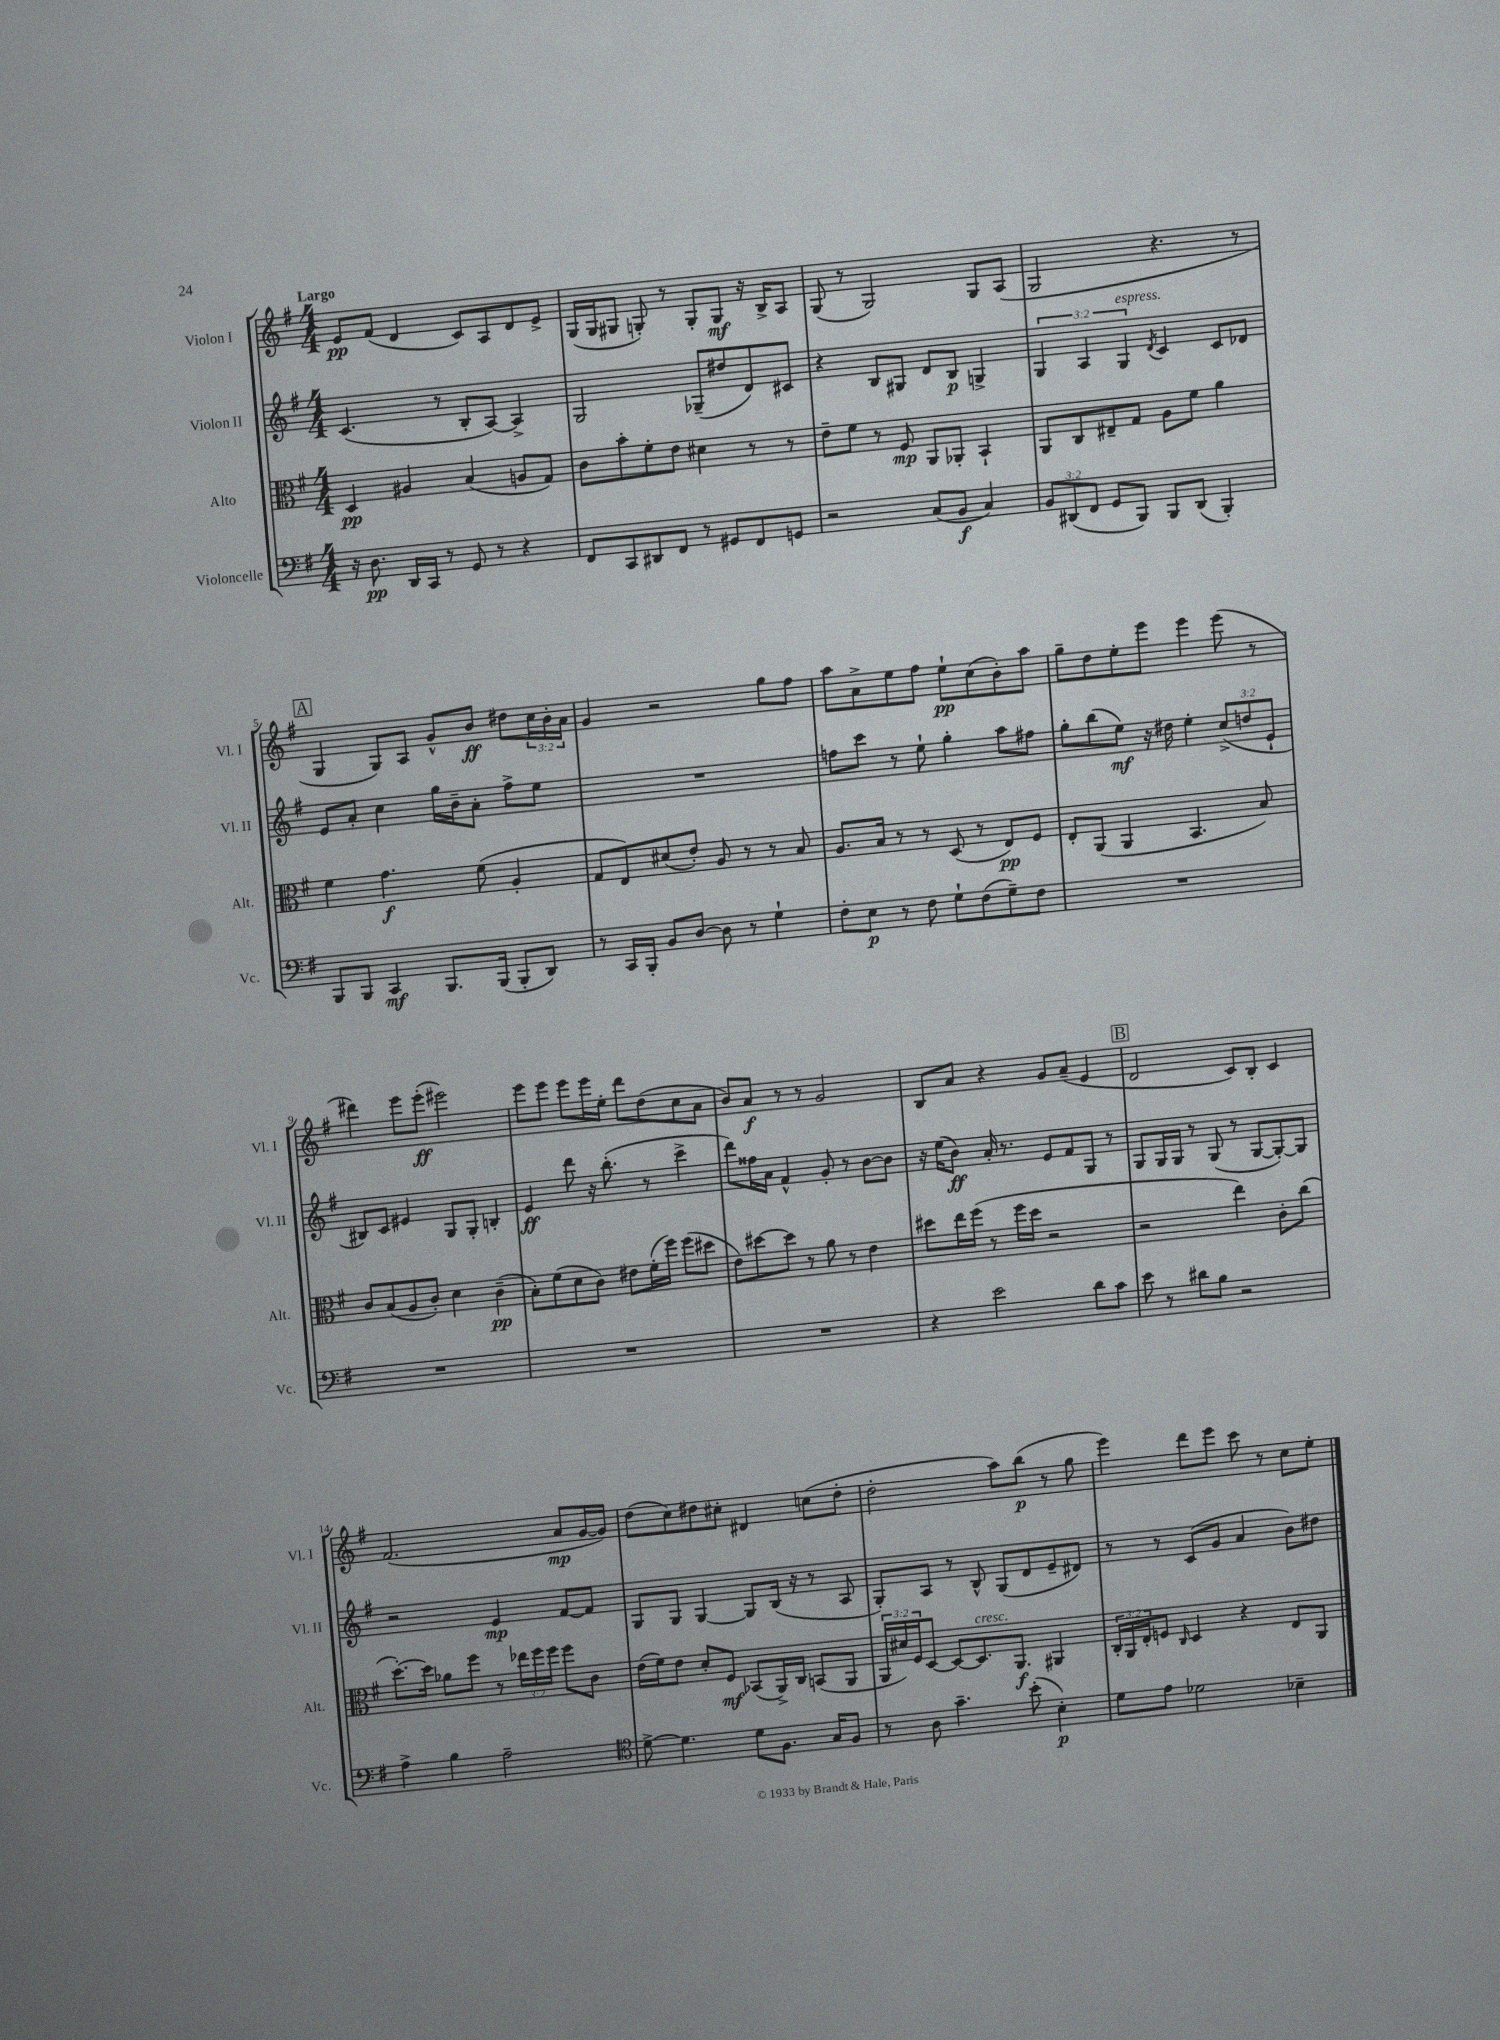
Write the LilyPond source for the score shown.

<<
\new StaffGroup <<
\new Staff = "s0" \with { instrumentName = "Violon I" shortInstrumentName = "Vl. I" } {
    \clef treble \key g \major \numericTimeSignature \time 4/4 \override Staff.TupletNumber.text = #tuplet-number::calc-fraction-text \tempo "Largo"
    e'8\pp fis'8( d'4 c'8) a8 d'8 e'8-> |
    g16( g16 gis8 g8-.) r8 g8-. g8\mf r16 b16-> a8 |
    g8( r8 g2) g8 a8( |
    g2 r4. r8 |
    \mark \markup { \box "A" } g4 g8) a8 g'8-^ b'8\ff dis''8 \tuplet 3/2 { c''16 b'16-. a'16 } |
    g'4 r2 g''8 fis''8 |
    a''8 a'8-> e''8 fis''8 e''8-!\pp c''8( b'8-.) a''8 |
    g''8-- d''8 e''8-. e'''8 e'''4 e'''8( r8 |
    dis'''4) e'''8 e'''8-.\ff( eis'''2) |
    e'''8 e'''8 e'''8 e'''16 e''16-. d'''8 d''8( c''8 a'8 |
    b'8) a'8\f r8 r8 g'2 |
    b8 a'8 r4 g'8 a'8--( e'4 |
    \mark \markup { \box "B" } d'2 c'8) b8-. c'4 |
    fis'2.( a'8\mp g'16~ g'16) |
    d''8( c''8) dis''8 cis''8-. dis'4 c''8( dis''8-. |
    d''2-. a''8) b''8\p( r8 g''8 |
    e'''4) d'''8 e'''8 c'''8 r8 c''8 e''8-. \bar "|." |
}
\new Staff = "s1" \with { instrumentName = "Violon II" shortInstrumentName = "Vl. II" } {
    \clef treble \key g \major \numericTimeSignature \time 4/4 \override Staff.TupletNumber.text = #tuplet-number::calc-fraction-text
    c'4.( r8 b8-. a8~) a4-> |
    g2 ges8--( dis''8 d'8) cis'8 |
    r4 b8 gis8 d'8 b8\p g4-> |
    \tuplet 3/2 { g4 a4 g4^\markup { \italic "espress." } } \acciaccatura { d'8 } c'4 c'8 des'8 |
    \mark \markup { \box "A" } e'8 a'8-. c''4 g''16 b'16-- a'8-. fis''8-> e''8 |
    R1 |
    f''8 c'''8 r8 e''8-! g''4-. a''8 fis''8 |
    g''8-. b''8( e''8\mf) r16 dis''16 e''4-. \tuplet 3/2 { c''8->( d''8 e'8-! } |
    bis8) c'8 eis'4 g8 g8-. b4-. |
    e'4\ff d'''8 r16 b''8.-.( r8 c'''4-> |
    d'''8) fisis''16 a'16 fis'4-^ g'8-. r8 b'8~ b'8 |
    r16 e''16( b'8\ff) a'16-. r8. e'8 fis'8 g8 r8 |
    \mark \markup { \box "B" } g8 g16 g16 r8 g8( r8 g8~ g8~-.) g8 |
    r2 e'4\mp fis'8~ fis'8 |
    g8 g8 g4~ g8 b16( r16 r8 a8 |
    g8-.) a8 r8 b8-^ g8( d'8 e'8-- dis'8) |
    r8 r8 c'8( g'8 a'4 b'8) dis''8 \bar "|." |
}
\new Staff = "s2" \with { instrumentName = "Alto" shortInstrumentName = "Alt." } {
    \clef alto \key g \major \numericTimeSignature \time 4/4 \override Staff.TupletNumber.text = #tuplet-number::calc-fraction-text
    d4\pp ais4 b4( a8 g8) |
    c'8 b'8-. fis'8-. e'8 dis'4 r8 r8 |
    e'8-- fis'8 r8 fis8\mp a,8 aes,8-. b,4-! |
    a,8 c8 eis8-- g8 a8 fis'8 a'4 |
    \mark \markup { \box "A" } fis'4 g'4.\f fis'8( a4-. |
    g8 e8) dis'8( e'8-.) a8 r8 r8 b8 |
    a8. b16 r8 r8 d8( r8 e8\pp) fis8 |
    e8-. a,8( a,4 b,4. b8) |
    c'8 b8( a8 c'8-.) d'4 c'4--\pp( |
    b8-.) fis'8( d'8 c'8) eis'8 fis'16-.( fis''16) fis''8( dis''8 |
    e'8) dis''8~ dis''8 r8 a'8 r8 e'4 |
    dis''8 e''16 fis''16( r8 fis''16 dis''16 r2 |
    \mark \markup { \box "B" } r2 e''4) c'8-. c''8( |
    d''8.~-.) d''16 aes'8 fis''8 r8 \tuplet 3/2 { ees''16 fis''16 fis''16 } fis''8 c'8 |
    e'16( fis'16) e'8 d'8-. fis8\mf bes,8( a,16->) c16 b,8( a,8 |
    \tuplet 3/2 { a,16 dis'16) fis16 } d8~ d8~ d8.^\markup { \italic "cresc." } a,8.\f ais,4 |
    \tuplet 3/2 { c16-. a,16 e16-. } f8 \grace { c16 } d4 r4 e8 a,8 \bar "|." |
}
\new Staff = "s3" \with { instrumentName = "Violoncelle" shortInstrumentName = "Vc." } {
    \clef bass \key g \major \numericTimeSignature \time 4/4 \override Staff.TupletNumber.text = #tuplet-number::calc-fraction-text
    r16 d8.\pp d,16 c,16 r8 g,8 r8 r4 |
    fis,8 c,8 dis,8 fis,8 r8 gis,8 fis,8 g,8 |
    r2 c8( b,8\f c4) |
    \tuplet 3/2 { b,8 dis,8( fis,8 } g,8 b,,8) b,,8 dis,8( b,,4-.) |
    \mark \markup { \box "A" } b,,8 b,,8 c,4\mf b,,8. b,,16( b,,8-. d,8) |
    r8 c,16 b,,16-. b,8 d8~ d8 r8 g4-! |
    fis8-. e8\p r8 fis8 g8-! fis8( g8--) fis8 |
    R1 |
    R1 |
    R1 |
    R1 |
    r4 e'2 d'8 c'8 |
    \mark \markup { \box "B" } e'8 r8 dis'8 b8 r2 |
    a4-> b4 a2-- |
    \clef tenor d'8~-> d'4. d'8 fis8. g16 fis8 |
    r8 a8 g'4.-- b'8-.( b4-.\p) |
    d'8 e'8 des'2 bes4-- \bar "|." |
}
>>
>>
